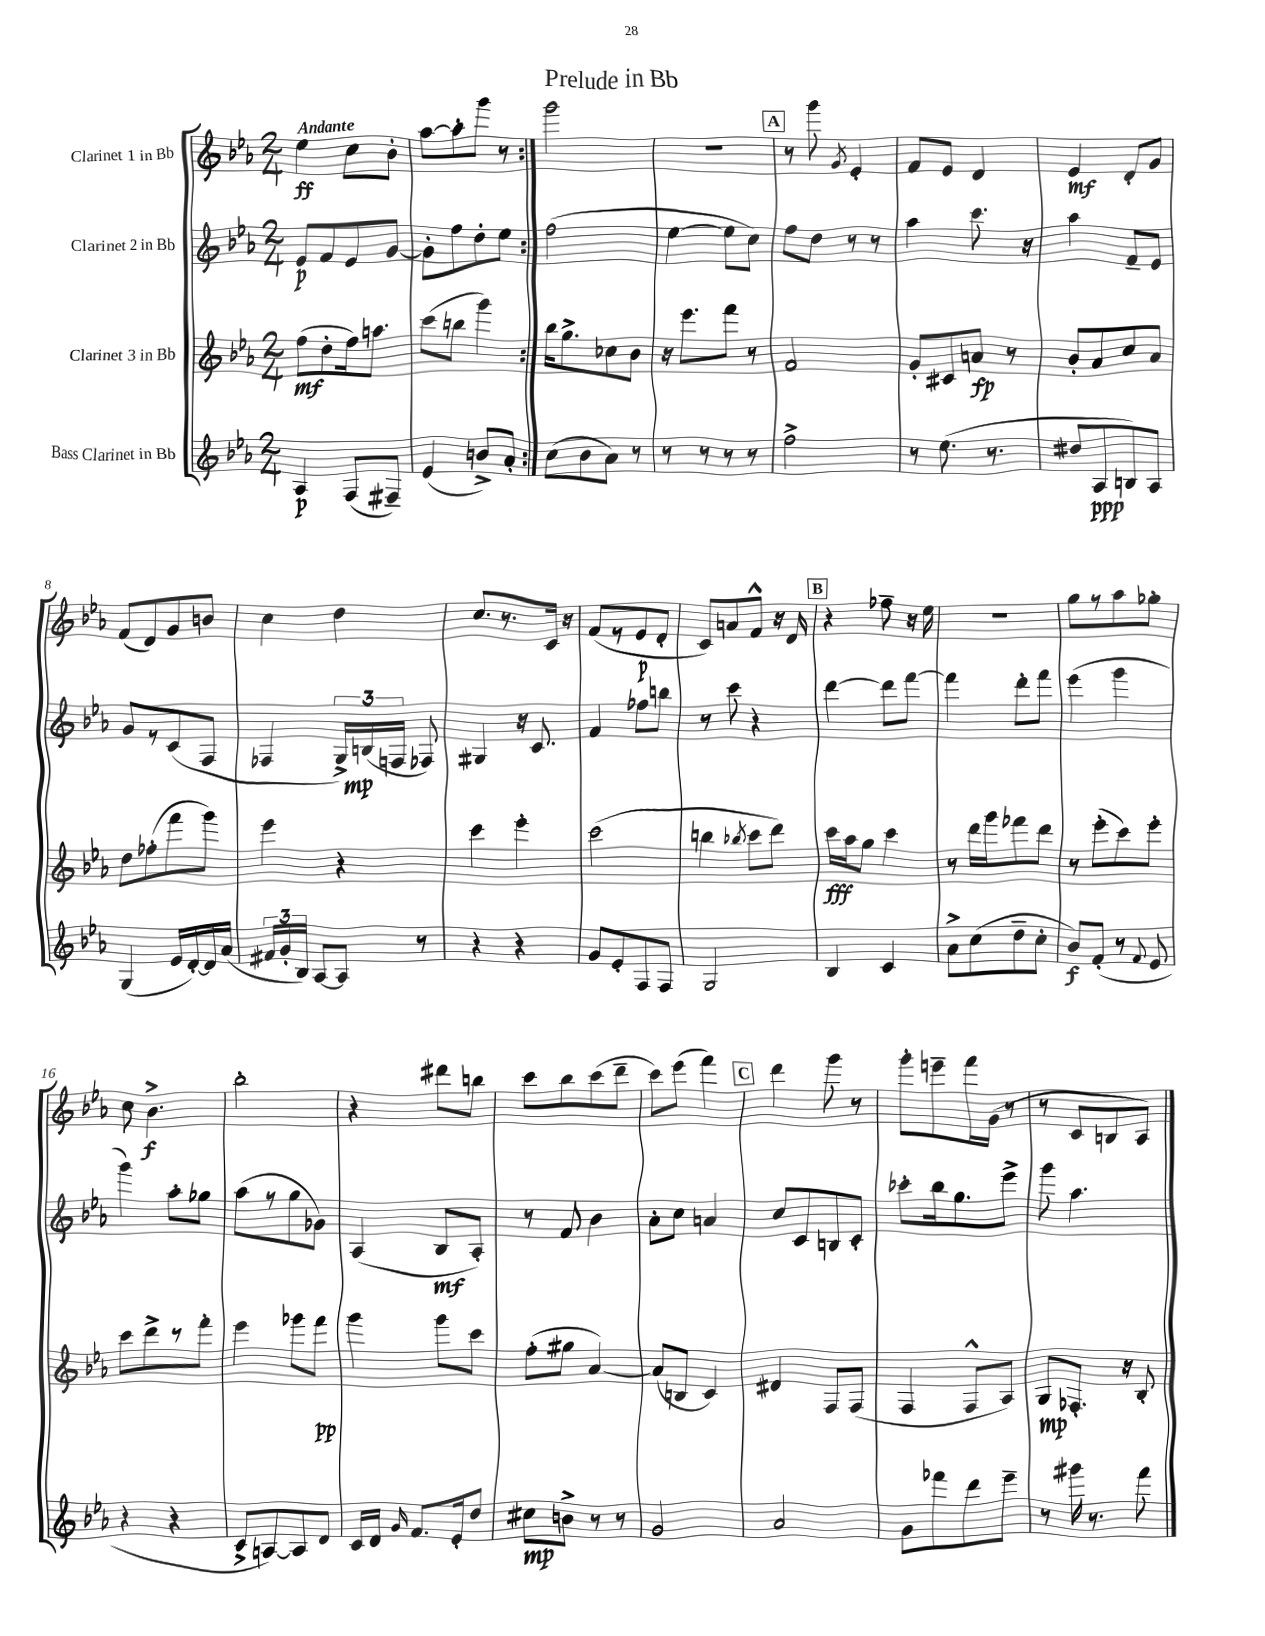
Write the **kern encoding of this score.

**kern	**dynam	**kern	**dynam	**kern	**dynam	**kern	**dynam
*part4	*part4	*part3	*part3	*part2	*part2	*part1	*part1
*staff4	*staff4	*staff3	*staff3	*staff2	*staff2	*staff1	*staff1
*I"Bass Clarinet in Bb	*	*I"Clarinet 3 in Bb	*	*I"Clarinet 2 in Bb	*	*I"Clarinet 1 in Bb	*
*clefG2	*	*clefG2	*	*clefG2	*	*clefG2	*
*k[b-e-a-]	*	*k[b-e-a-]	*	*k[b-e-a-]	*	*k[b-e-a-]	*
*M2/4	*	*M2/4	*	*M2/4	*	*M2/4	*
=1	=1	=1	=1	=1	=1	=1	=1
!	!	!	!	!	!	!LO:TX:a:B:t=Andante	!
4A-/	p	(8ff\L	mf	8e-/L	p	4ee-\	ff
.	.	8dd'\	.	8f/	.	.	.
(8F/L	.	16ff\k)	.	8e-/	.	8cc\L	.
.	.	8.aan\J	.	.	.	.	.
8F#X~/J)	.	.	.	[8g/J	.	8b-'\J	.
=2	=2	=2	=2	=2	=2	=2	=2
(4e-/	.	(8ccc\L	.	8g'\L]	.	[8aa-\L	.
.	.	8bbn\J	.	8ff\	.	8aa-'\]	.
8bn^/L)	.	4ggg\)	.	8dd'\	.	8ggg\J	.
8a-'/J	.	.	.	8ee-\J	.	8r	.
=3:|!	=3:|!	=3:|!	=3:|!	=3:|!	=3:|!	=3:|!	=3:|!
(8cc\L	.	16bb-\KL	.	(2ff\	.	2ggg\	.
.	.	8.gg^\	.	.	.	.	.
8b-\	.	.	.	.	.	.	.
8a-\J)	.	8cc-X\	.	.	.	.	.
8r	.	8b-\J	.	.	.	.	.
=4	=4	=4	=4	=4	=4	=4	=4
8r	.	16r	.	[4ee-\	.	2r	.
.	.	8.eee-\L	.	.	.	.	.
8r	.	.	.	.	.	.	.
8r	.	8fff\J	.	8ee-\L]	.	.	.
8r	.	8r	.	8cc\J)	.	.	.
!!LO:REH:place=s1:t=A
=5	=5	=5	=5	=5	=5	=5	=5
2ff^\	.	2f/	.	8ff\L	.	8r	.
.	.	.	.	8dd\J	.	8ggg\	.
.	.	.	.	.	.	8qg/	.
.	.	.	.	8r	.	4e-'/	.
.	.	.	.	8r	.	.	.
=6	=6	=6	=6	=6	=6	=6	=6
8r	.	8g'/L	.	4aa-\	.	8f/L	.
(8.ee-\	.	8c#X/	.	.	.	8e-/J	.
.	.	8an/J	fp	8.ccc\	.	4d/	.
8.r	.	.	.	.	.	.	.
.	.	8r	.	.	.	.	.
.	.	.	.	16r	.	.	.
=7	=7	=7	=7	=7	=7	=7	=7
8dd#X/L	.	8b-'/L	.	4aa-\	.	4e-/	mf
8A-/	ppp	8a-/	.	.	.	.	.
8Bn/)	.	8cc/	.	8f~/L	.	8d'/L	.
8A-/J	.	8a-/J	.	8e-/J	.	8g/J	.
!!LO:LB:g=z
=8	=8	=8	=8	=8	=8	=8	=8
(4G/	.	8dd\L	.	8g/L	.	(8f/L	.
.	.	(8ff-X'\	.	8r	.	8d/)	.
16e-/LL	.	8fff\	.	(8c/	.	8g/	.
[16d'/)	.	.	.	.	.	.	.
16d/]	.	8ggg\J)	.	8F/J	.	8bn/J	.
(16a-/JJ	.	.	.	.	.	.	.
=9	=9	=9	=9	=9	=9	=9	=9
24f#X/LL	.	4eee-\	.	4F-X/	.	4cc\	.
24g'/	.	.	.	.	.	.	.
24B-/JJ)	.	.	.	.	.	.	.
[8A-/L	.	.	.	.	.	.	.
8A-/J]	.	4r	.	24G^/LL)	.	4dd\	.
.	.	.	.	(24Bn/	mp	.	.
.	.	.	.	24Fn/JJ	.	.	.
8r	.	.	.	8F-X/)	.	.	.
=10	=10	=10	=10	=10	=10	=10	=10
4r	.	4ccc\	.	4G#X/	.	8.cc/L	.
.	.	.	.	.	.	8.r	.
4r	.	4eee-'\	.	16r	.	.	.
.	.	.	.	8.c/	.	.	.
.	.	.	.	.	.	16c/Jk	.
.	.	.	.	.	.	16r	.
=11	=11	=11	=11	=11	=11	=11	=11
8g/L	.	(2ccc\	.	4f/	.	(8f/L	.
8e-'/	.	.	.	.	.	8r	.
8F/	.	.	.	8ff-X\L	.	8e-/	p
8F/J	.	.	.	8bbn\J	.	8d'/J	.
=12	=12	=12	=12	=12	=12	=12	=12
2G/	.	4bbn\	.	8r	.	8c/L)	.
.	.	.	.	8ccc\	.	8an/	.
.	.	8qbb-X/	.	.	.	.	.
.	.	8ccc\L	.	4r	.	8f^^/J	.
.	.	8ddd\J)	.	.	.	16r	.
.	.	.	.	.	.	16d/	.
!!LO:REH:place=s1:t=B
=13	=13	=13	=13	=13	=13	=13	=13
4B-/	.	16ccc\LL	fff	[4ddd\	.	4r	.
.	.	16aa-\J	.	.	.	.	.
.	.	8gg\J	.	.	.	.	.
4c/	.	4ccc\	.	8ddd\L]	.	8ff-X~\	.
.	.	.	.	[8fff\J	.	16r	.
.	.	.	.	.	.	16ee-\	.
=14	=14	=14	=14	=14	=14	=14	=14
8a-^\L	.	8r	.	4fff\]	.	2r	.
(8cc\	.	16ddd\LL	.	.	.	.	.
.	.	16ggg\J	.	.	.	.	.
8dd~\	.	8fff-X\	.	8ddd'\L	.	.	.
8cc'\J	.	8ddd\J	.	8fff\J	.	.	.
=15	=15	=15	=15	=15	=15	=15	=15
8b-/L)	f	8r	.	(4eee-\	.	8gg\L	.
(8f'/J	.	(8eee-'\L	.	.	.	8r	.
8r	.	8ccc\)	.	4ggg\	.	8aa-\	.
8qqf/	.	.	.	.	.	.	.
8e-/	.	8eee-'\J	.	.	.	8gg-X'\J	.
!!LO:LB:g=z
=16	=16	=16	=16	=16	=16	=16	=16
4r	.	8ccc\L	.	4ggg\)	.	8cc\	.
.	.	8ddd^\	.	.	.	4.b-^\	f
4r	.	8r	.	8aa-'\L	.	.	.
.	.	8fff'\J	.	8gg-X\J	.	.	.
=17	=17	=17	=17	=17	=17	=17	=17
8c^/L	.	4eee-\	.	(8aa-\L	.	2bb-'\	.
[8An/)	.	.	.	8r	.	.	.
8A/]	.	8ggg-X\L	.	8gg\	.	.	.
8d/J	.	8fff\J	pp	8g-X\J)	.	.	.
=18	=18	=18	=18	=18	=18	=18	=18
16c/LL	.	4ggg\	.	(4A-/	.	4r	.
16d/JJ	.	.	.	.	.	.	.
16qqg/	.	.	.	.	.	.	.
8.f/L	.	.	.	.	.	.	.
.	.	8ggg\L	.	8B-/L	mf	8ddd#X\L	.
16e-'/k	.	.	.	.	.	.	.
8dd/J	.	8ccc\J	.	8A-'/J)	.	8bbn\J	.
=19	=19	=19	=19	=19	=19	=19	=19
8cc#X\L	mp	(8ff'\L	.	8r	.	8ccc\L	.
8bn^\J	.	8gg#X\J	.	8f/	.	8bb-\	.
8r	.	[4a-/)	.	4b-\	.	(8ccc\	.
8r	.	.	.	.	.	8ddd~\J	.
=20	=20	=20	=20	=20	=20	=20	=20
2g/	.	(8a-/L]	.	8a-'\L	.	8ccc\L)	.
.	.	8Bn/J	.	8cc\J	.	(8eee-\J	.
.	.	4c/)	.	4an/	.	4fff\)	.
!!LO:REH:place=s1:t=C
=21	=21	=21	=21	=21	=21	=21	=21
2a-/	.	4d#X/	.	8cc/L	.	4ddd\	.
.	.	.	.	8c/	.	.	.
.	.	8F/L	.	8Bn/	.	8ggg\	.
.	.	(8F/J	.	8c'/J	.	8r	.
=22	=22	=22	=22	=22	=22	=22	=22
8g\L	.	4F/	.	8ccc-X'\L	.	8ggg'\L	.
8fff-X\	.	.	.	16bb-\k	.	8eeen~\	.
.	.	.	.	8.gg\	.	.	.
8ddd\	.	8F^^/L	.	.	.	16fff\L	.
.	.	.	.	.	.	(16g\JJ	.
8eee-~\J	.	8A-/J)	.	8eee-^\J	.	8r	.
=23	=23	=23	=23	=23	=23	=23	=23
8r	.	8G/L	mp	8ggg\	.	8r	.
16ggg#X\	.	8.F-X'/J	.	4.aa-\	.	8c/L	.
8.r	.	.	.	.	.	.	.
.	.	.	.	.	.	8Bn/	.
.	.	16r	.	.	.	.	.
8fff\	.	8B-'/	.	.	.	8A-/J)	.
==	==	==	==	==	==	==	==
*-	*-	*-	*-	*-	*-	*-	*-
